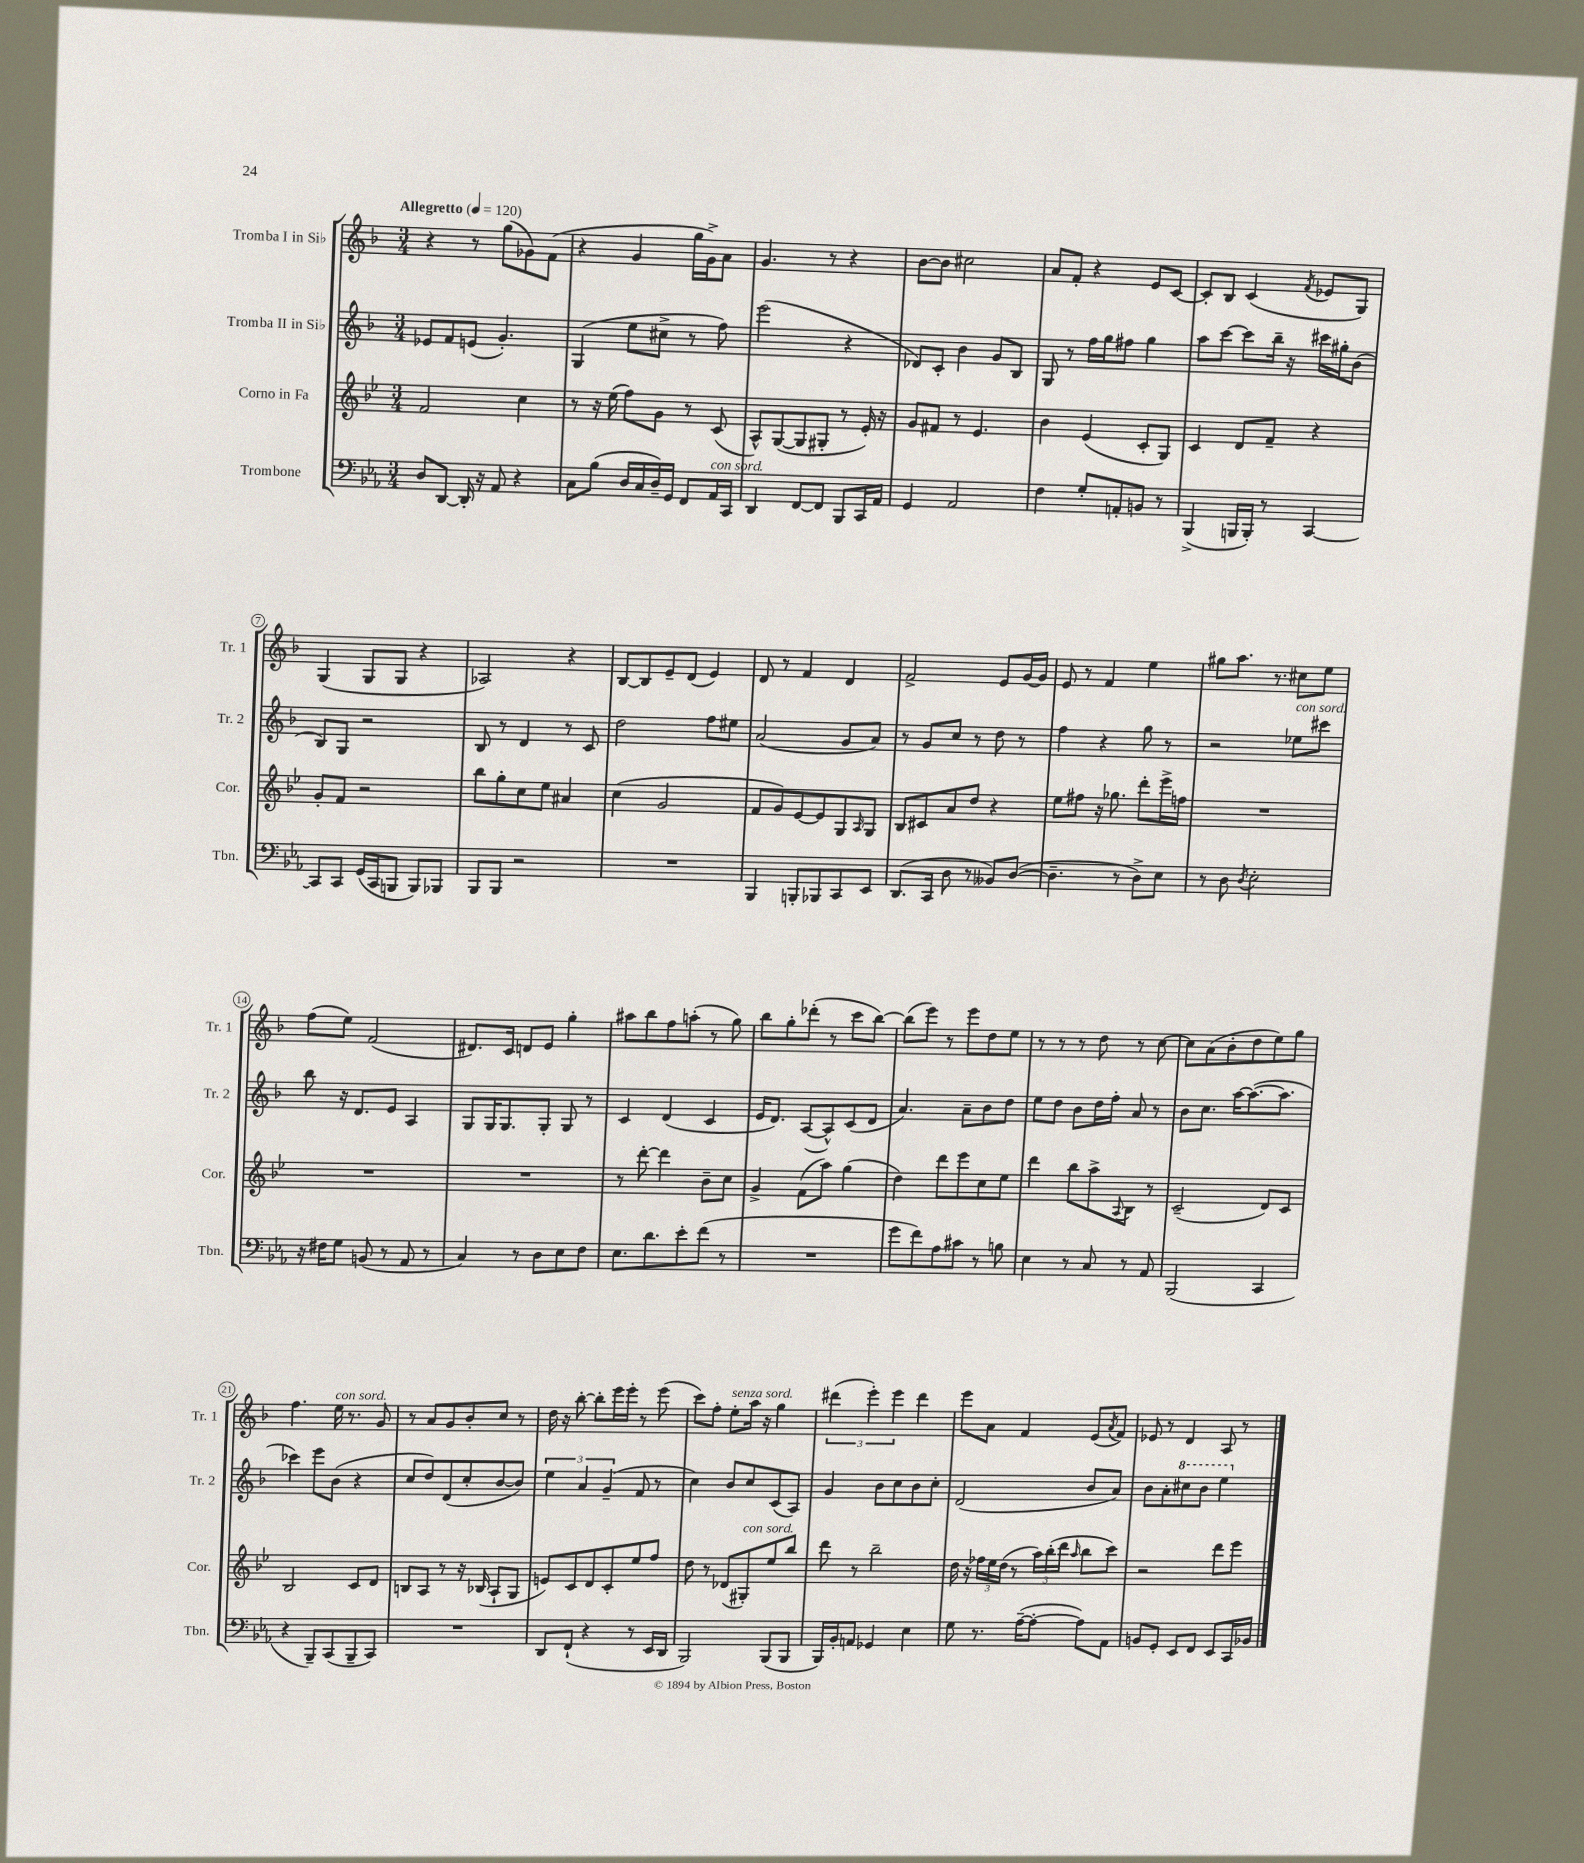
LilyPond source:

<<
\new StaffGroup <<
\new Staff = "s0" \with { instrumentName = "Tromba I in Sib" shortInstrumentName = "Tr. 1" } {
    \clef treble \key f \major \numericTimeSignature \time 3/4 \tempo "Allegretto" 4 = 120
    r4 r8 g''8( ges'8) f'8( |
    r4 g'4 g''16 g'16->) a'8 |
    g'4. r8 r4 |
    bes'8~ bes'8 cis''2 |
    a'8 f'8-. r4 e'8 c'8~ |
    c'8-. bes8 c'4( \acciaccatura { f'8 } ees'8 g8) |
    g4( g8 g8 r4 |
    aes2) r4 |
    bes8~ bes8 e'8-- d'8( e'4) |
    d'8 r8 f'4 d'4 |
    f'2-> e'8 g'16~ g'16 |
    e'8 r8 f'4 e''4 |
    gis''8 a''8. r8. cis''8 e''8 |
    f''8( e''8) f'2( |
    dis'8.) c'16 d'8 e'8 g''4-. |
    ais''8 bes''8 f''8 a''8-.( r8 g''8) |
    bes''8 g''8-. des'''8-.( r8 c'''8 bes''8~) |
    bes''8( e'''8) r8 e'''8 d''8 e''8 |
    r8 r8 r8 d''8 r8 c''8~ |
    c''8 a'8( bes'8-. d''8 e''8) g''8 |
    f''4. e''16^\markup { \italic "con sord." } r8. g'8 |
    r8 a'8 g'8 bes'8-. c''8 r8 |
    d''16 r16 bes''8~-. bes''8-. e'''16 e'''16-. r8 e'''8( |
    c'''8) f''8-. e''8-.^\markup { \italic "senza sord." } a''16 r16 g''4 |
    \tuplet 3/2 { dis'''4( e'''4-.) e'''4 } dis'''4 |
    e'''8 a'8 f'4 e'8( \acciaccatura { a'8 } f'8) |
    ees'8 r8 d'4 a8 r8 \bar "|." |
}
\new Staff = "s1" \with { instrumentName = "Tromba II in Sib" shortInstrumentName = "Tr. 2" } {
    \clef treble \key f \major \numericTimeSignature \time 3/4
    ees'8 f'8 e'8( g'4.-.) |
    g4( e''8 cis''8-> r8 f''8) |
    e'''2( r4 |
    des'8) c'8-. bes'4 g'8 bes8 |
    g8 r8 f''16 g''16 fis''8 g''4 |
    a''8 c'''8~ c'''8 bes''16-- r16 cis'''16 gis''16-. bes'8( |
    bes8) g8 r2 |
    bes8 r8 d'4 r8 c'8 |
    d''2 f''8 eis''8 |
    a'2( g'8 a'8) |
    r8 g'8 c''8 r8 d''8 r8 |
    f''4 r4 g''8 r8 |
    r2 ees''8^\markup { \italic "con sord." } cis'''8 |
    bes''8 r16 d'8. e'8 a4 |
    g8 g16 g8. g8-. g8 r8 |
    c'4 d'4( c'4 |
    e'16 d'8.) a8~( a8-^) c'8( d'8 |
    a'4.) a'8-- bes'8 d''8 |
    e''8 d''8 bes'8 d''16 f''16-. a'8 r8 |
    bes'8 c''8. a''16~ a''8.~( a''8. |
    ces'''4) e'''8 bes'8( r4 |
    c''8 d''8) d'8( c''8-. bes'8~ bes'8) |
    \tuplet 3/2 { e''4 a'4 g'4--( } f'8 r8 |
    c''4) bes'8 c''8 c'8( a8) |
    g'4 bes'8 c''8 bes'8 c''8-. |
    d'2( bes'8 a'8) |
    bes'8 a'8-. \ottava #1 cis'''8 bes''8 e'''4 \ottava #0 \bar "|." |
}
\new Staff = "s2" \with { instrumentName = "Corno in Fa" shortInstrumentName = "Cor." } {
    \clef treble \key bes \major \numericTimeSignature \time 3/4
    f'2 c''4 |
    r8 r16 ees''16( f''8) g'8 r8 c'8( |
    a8-^) g8~( g8 gis8-. r8 ees'16-.) r16 |
    g'8 fis'8 r8 ees'4. |
    bes'4 ees'4( c'8-. g8) |
    c'4 d'8 f'8-- r4 |
    g'8-. f'8 r2 |
    bes''8 g''8-. c''8 ees''8 ais'4 |
    c''4( g'2 |
    f'8 g'8) ees'8~ ees'8 g8 \grace { a16 } g8 |
    bes8 cis'8 a'8 d''8 r4 |
    ees''8 fis''8 r16 ges''8. d'''8-. ees'''16-> f''16 |
    R2. |
    R2. |
    R2. |
    r8 d'''8~-. d'''4 bes'8-- c''8 |
    g'4-> f'8( a''8) g''4( |
    d''4) d'''8 ees'''8 c''8 ees''8 |
    d'''4 bes''8 a''8-> \appoggiatura { a8 } bes8 r8 |
    c'2--( d'8) c'8 |
    bes2 c'8 d'8 |
    b8 a8 r8 r16 bes16( a8-! g8 |
    e'8) c'8 d'8 c'8-. ees''8 f''8 |
    d''8 r8 des'8( gis8-.^\markup { \italic "con sord." }) ees''8 bes''8 |
    d'''8 r8 bes''2-- |
    d''16 r16 \tuplet 3/2 { fes''16 ees''16 d''16( } r8 \tuplet 3/2 { a''16) bes''16-.( d'''16 } \grace { a''16 } bes''8 c'''8) |
    r2 d'''8 ees'''8 \bar "|." |
}
\new Staff = "s3" \with { instrumentName = "Trombone" shortInstrumentName = "Tbn." } {
    \clef bass \key ees \major \numericTimeSignature \time 3/4
    d8 d,8~ d,16-. r16 aes,8 r4 |
    c8 bes8( d16 c16 d16--) g,16 f,8 aes,16^\markup { \italic "con sord." } c,16 |
    d,4 f,8~ f,8 bes,,8 c,16 aes,16 |
    g,4 aes,2 |
    f4 g8-. a,8-. b,8 r8 |
    bes,,4->( b,,16 b,,16-.) r8 c,4~ |
    c,8 c,8 g,16( c,16 b,,8 b,,8) bes,,8 |
    bes,,8 bes,,8 r2 |
    R2. |
    bes,,4 b,,8-. bes,,8 c,8 ees,8 |
    d,8.( c,16 d8 r8 beses,8) d8~( |
    d4.-- r8 d8->) ees8 |
    r8 d8 \acciaccatura { d8 } ees2-. |
    r16 fis16 g8 b,8( r8 aes,8 r8 |
    c4) r8 d8 ees8 f8 |
    ees8. d'8. ees'8-. f'8( r8 |
    R2. |
    g'8 f'8) aes8 cis'8 r8 b8 |
    ees4 r8 c8 r8 aes,8 |
    bes,,2( c,4 |
    r4 bes,,8--) c,8( bes,,8-- c,8) |
    R2. |
    d,8 f,8-!( r4 r8 ees,16 d,16 |
    bes,,2) bes,,8( bes,,8 |
    bes,,16) bes,16-. a,8 ges,4 ees4 |
    g8 r8. aes16~--( aes8~-. aes8) aes,8 |
    b,8 g,8-. ees,8 f,8 ees,8 c,16 bes,16 \bar "|." |
}
>>
>>
\layout { \context { \Score \override BarNumber.stencil = #(make-stencil-circler 0.1 0.3 ly:text-interface::print) } }
